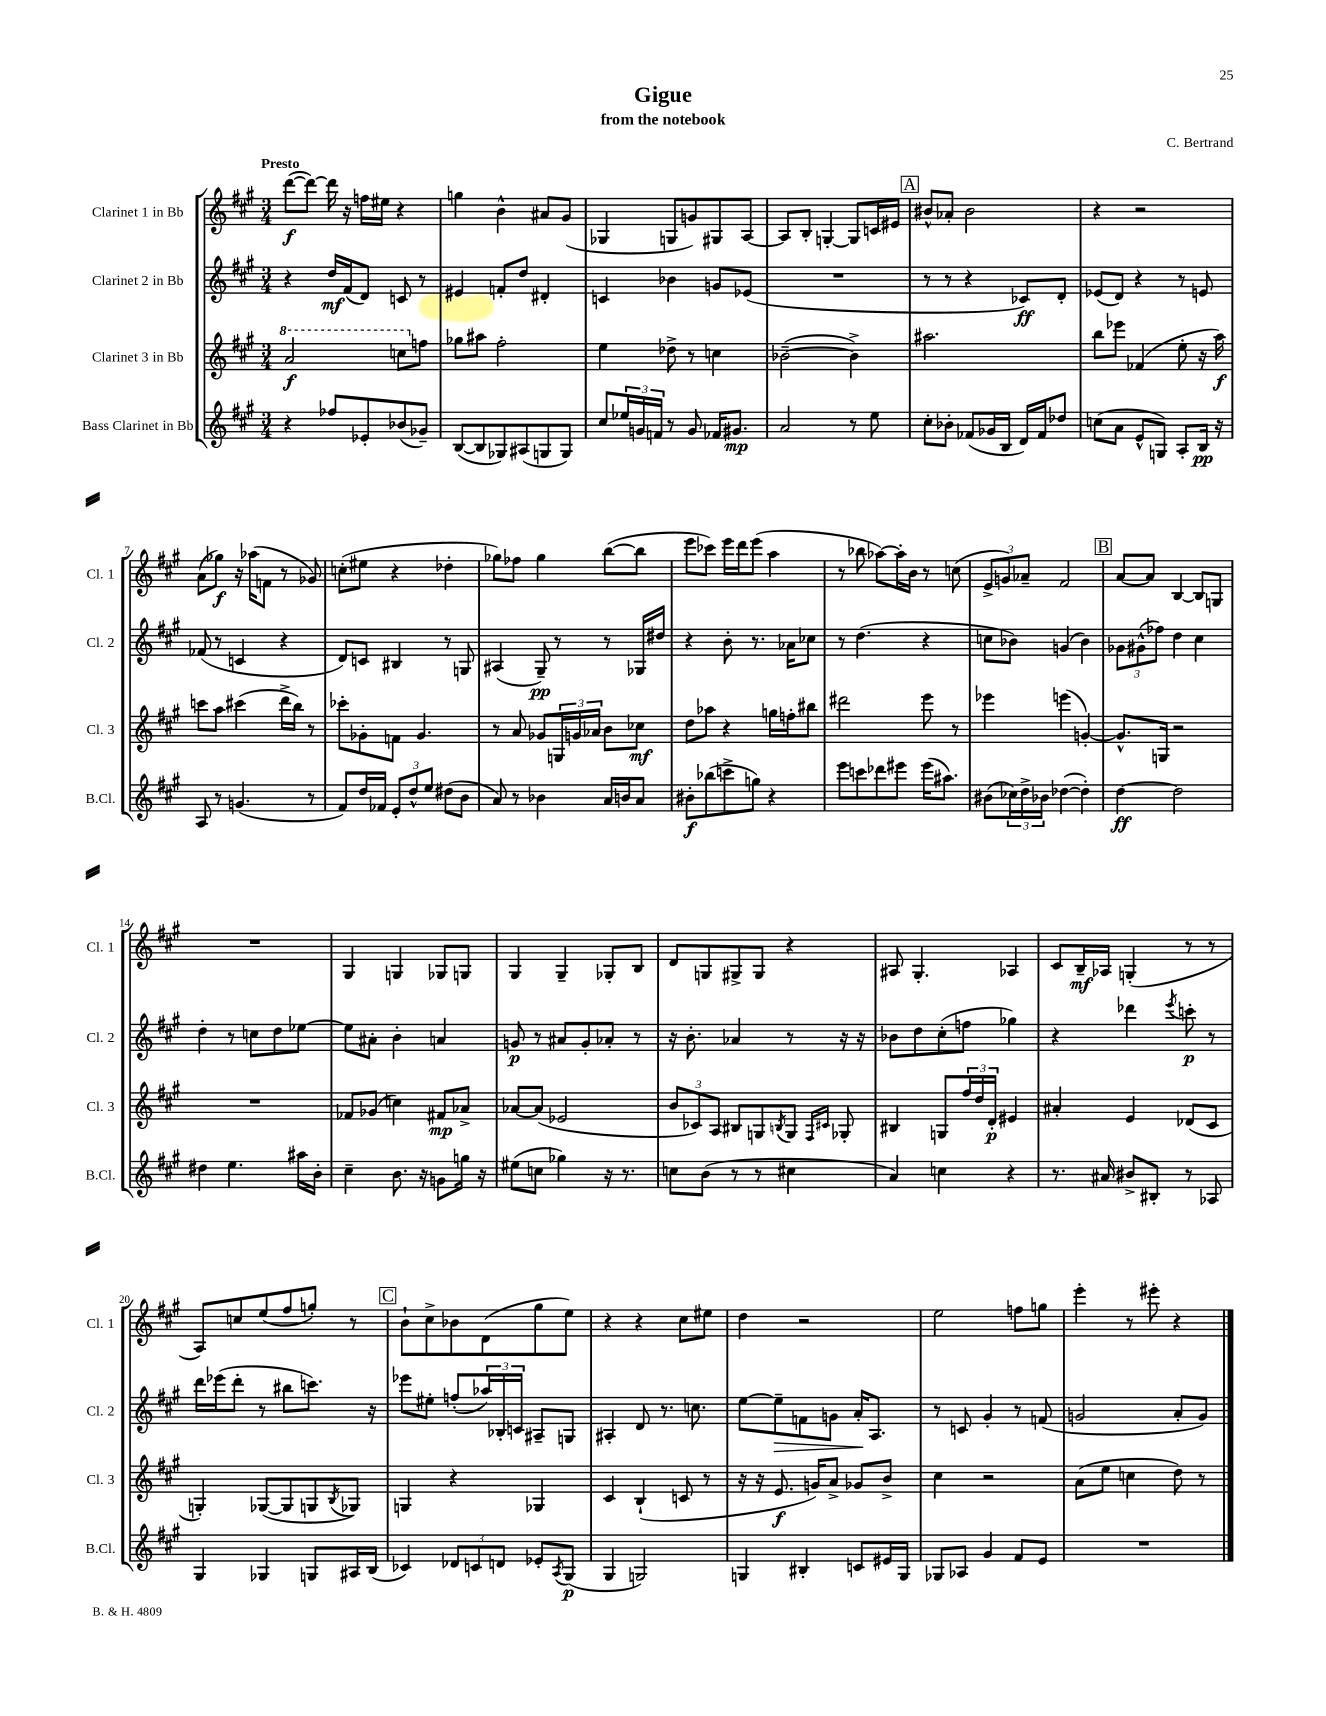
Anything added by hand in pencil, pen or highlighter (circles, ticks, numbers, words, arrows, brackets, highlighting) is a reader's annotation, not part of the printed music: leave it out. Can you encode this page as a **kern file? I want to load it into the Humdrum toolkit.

**kern	**dynam	**kern	**dynam	**kern	**dynam	**kern	**dynam
*part4	*part4	*part3	*part3	*part2	*part2	*part1	*part1
*staff4	*staff4	*staff3	*staff3	*staff2	*staff2	*staff1	*staff1
*I"Bass Clarinet in Bb	*	*I"Clarinet 3 in Bb	*	*I"Clarinet 2 in Bb	*	*I"Clarinet 1 in Bb	*
*I'B.Cl.	*	*I'Cl. 3	*	*I'Cl. 2	*	*I'Cl. 1	*
*clefG2	*	*clefG2	*	*clefG2	*	*clefG2	*
*k[f#c#g#]	*	*k[f#c#g#]	*	*k[f#c#g#]	*	*k[f#c#g#]	*
*M3/4	*	*M3/4	*	*M3/4	*	*M3/4	*
*	*	*8va	*	*	*	*	*
=1	=1	=1	=1	=1	=1	=1	=1
!	!	!	!	!	!	!LO:TX:a:B:t=Presto	!
4r	.	2aa/	f	4r	.	([8ddd\L	f
.	.	.	.	.	.	8ddd\J_)	.
8ff-X/L	.	.	.	16dd/LL	mf	16ddd\]	.
.	.	.	.	(16f#/J	.	16r	.
8e-X'/	.	.	.	8d/J)	.	16ffn\LL	.
.	.	.	.	.	.	16ee#X\JJ	.
(8b-X/	.	8cccn\L	.	8cn/	.	4r	.
*	*	*X8va	*	*	*	*	*
8g-X~/J)	.	8ffn\J	.	8r	.	.	.
=2	=2	=2	=2	=2	=2	=2	=2
([8B/L	.	8gg-X\L	.	4e#X/	.	4ggn\	.
8B/]	.	8aa#X\J	.	.	.	.	.
8G-X/)	.	2ff#'\	.	8fn'/L	.	4b^^\	.
(8A#X/	.	.	.	8dd/J	.	.	.
8Gn/	.	.	.	4d#X'/	.	8a#X/L	.
8G/J)	.	.	.	.	.	(8g#/J	.
=3	=3	=3	=3	=3	=3	=3	=3
8cc#/L	.	4ee\	.	4cn/	.	4G-X/	.
24ee-X/L	.	.	.	.	.	.	.
24gn/	.	.	.	.	.	.	.
24fn/JJ	.	.	.	.	.	.	.
8r	.	8dd-X^\	.	4b-X\	.	8Gn/L	.
8g/	.	8r	.	.	.	8gn/)	.
16f-X/KL	.	4ccn\	.	8gn/L	.	8G#X/	.
8.g#X/J	mp	.	.	.	.	.	.
.	.	.	.	(8e-X/J	.	[8A/J	.
=4	=4	=4	=4	=4	=4	=4	=4
2a/	.	([2b-X~\	.	2.r	.	8A/L]	.
.	.	.	.	.	.	8B'/J	.
.	.	.	.	.	.	[4Gn'/	.
8r	.	4b-^\])	.	.	.	8G/L]	.
8ee\	.	.	.	.	.	16cn/L	.
.	.	.	.	.	.	16e#X/JJ	.
!!LO:REH:place=s1:t=A
=5	=5	=5	=5	=5	=5	=5	=5
8cc#'\L	.	2.aa#X\	.	8r	.	8b#X^^/L	.
8b-X'\J	.	.	.	8r	.	8a-X'/J	.
(8f-X/L	.	.	.	4r	.	2b#\	.
16g-X/L	.	.	.	.	.	.	.
16B/JJ	.	.	.	.	.	.	.
16d/LL)	.	.	.	8c-X/L)	ff	.	.
16f-/J	.	.	.	.	.	.	.
8dd-X/J	.	.	.	8d'/J	.	.	.
=6	=6	=6	=6	=6	=6	=6	=6
(8ccn\L	.	8bb\L	.	(8e-X/L	.	4r	.
8a\J	.	8eee-X\J	.	8d/J)	.	.	.
8e^^/L	.	(4f-X/	.	4r	.	2r	.
8Gn/J)	.	.	.	.	.	.	.
8A'/L	.	8ee'\	.	8r	.	.	.
16B/Jk	pp	16r	.	8en/	.	.	.
16r	.	16aa\)	f	.	.	.	.
!!LO:LB:g=z
=7	=7	=7	=7	=7	=7	=7	=7
8A/	.	8cccn\L	.	(8f-X/	.	(8a\L	.
8r	.	8aa\J	.	8r	.	8gg-X\J)	f
(4.gn/	.	(4ccc#X\	.	4cn/	.	16r	.
.	.	.	.	.	.	(16aa-X\KL	.
.	.	.	.	.	.	8fn\J	.
.	.	16ddd^\LL	.	4r	.	8r	.
.	.	16bb\JJ)	.	.	.	.	.
8r	.	8r	.	.	.	8g-X/)	.
=8	=8	=8	=8	=8	=8	=8	=8
8f#/L)	.	8ccc-X'\L	.	8d/L)	.	(8ccn'\L	.
16dd/L	.	8g-X'\	.	8cn/J	.	8ee#X\J	.
16f-X/JJ	.	.	.	.	.	.	.
12e'/L	.	8fn\J	.	4B#X/	.	4r	.
12dd^^/	.	.	.	.	.	.	.
.	.	4.g-/	.	.	.	.	.
12ee/J	.	.	.	.	.	.	.
(8dd#X\L	.	.	.	8r	.	4dd-X'\	.
8b\J	.	.	.	8Gn/	.	.	.
=9	=9	=9	=9	=9	=9	=9	=9
8a/)	.	8r	.	(4A#X/	.	8gg-X\L)	.
8r	.	8a/	.	.	.	8ff-X\J	.
4b-X\	.	8g-X/L	.	8G#~/)	pp	4gg-\	.
.	.	24Gn/L	.	8r	.	.	.
.	.	24gn/	.	.	.	.	.
.	.	24a-X/JJ	.	.	.	.	.
16a/LL	.	8b\L	.	8r	.	([8bb\L	.
16bn/J	.	.	.	.	.	.	.
8a/J	.	8cc-X\J	mf	16G-X/LL	.	8bb\J]	.
.	.	.	.	16dd#X/JJ	.	.	.
=10	=10	=10	=10	=10	=10	=10	=10
8b#X'\L	f	8dd\L	.	4r	.	8eee\L	.
(8bb-X\	.	8aa-X\J	.	.	.	8ccc-X\J)	.
8cccn^\	.	4r	.	8b'\	.	16eee\LL	.
.	.	.	.	.	.	16ddd\J	.
8ggn\J)	.	.	.	8.r	.	(8eee\J	.
4r	.	16ggn\LL	.	.	.	4aa\	.
.	.	16ffn'\J	.	16a-X\KL	.	.	.
.	.	8bb#X\J	.	8cc-X\J	.	.	.
=11	=11	=11	=11	=11	=11	=11	=11
8eee\L	.	2ddd#X\	.	8r	.	8r	.
8cccn\	.	.	.	(4.dd\	.	8bb-X\	.
8ddd-X\	.	.	.	.	.	[8aa-X\L)	.
8eee#X\J	.	.	.	.	.	16aa-'\L]	.
.	.	.	.	.	.	16b\JJ	.
(16eee#\KL	.	8eee\	.	4r	.	8r	.
8.aa#X\J)	.	.	.	.	.	.	.
.	.	8r	.	.	.	(8ccn\	.
=12	=12	=12	=12	=12	=12	=12	=12
(8b#X\L	.	4eee-X\	.	8ccn\L	.	12e^/L	.
.	.	.	.	.	.	12gn/)	.
24cc-X\L)	.	.	.	8b-X\J)	.	.	.
24dd^\	.	.	.	.	.	12a-X~/J	.
24b-X\JJ	.	.	.	.	.	.	.
([4dd-X\	.	(4eeen\	.	(4gn/	.	2f#/	.
4dd-'\])	.	[4gn'/)	.	4b-\)	.	.	.
!!LO:REH:place=s1:t=B
=13	=13	=13	=13	=13	=13	=13	=13
[4dd\	ff	8.g^^/L]	.	12g-X\L	.	[8a/L	.
.	.	.	.	(12g#X^^\	.	.	.
.	.	.	.	.	.	8a/J]	.
.	.	.	.	12ff-X\J)	.	.	.
.	.	16Gn/Jk	.	.	.	.	.
2dd\]	.	2r	.	4dd\	.	[4B/	.
.	.	.	.	4cc#\	.	8B/L]	.
.	.	.	.	.	.	8Gn/J	.
!!LO:LB:g=z
=14	=14	=14	=14	=14	=14	=14	=14
4dd#X\	.	2.r	.	4dd'\	.	2.r	.
4.ee\	.	.	.	8r	.	.	.
.	.	.	.	8ccn\L	.	.	.
.	.	.	.	8dd\	.	.	.
16aa#X\LL	.	.	.	[8ee-X\J	.	.	.
16b'\JJ	.	.	.	.	.	.	.
=15	=15	=15	=15	=15	=15	=15	=15
4cc#~\	.	8f-X/L	.	8ee-\L]	.	4G#/	.
.	.	(8g-X/J	.	8a#X'\J	.	.	.
8.b\	.	4ccn\)	.	4b'\	.	4Gn/	.
16r	.	.	.	.	.	.	.
8gn\L	.	8f#X/L	mp	4an/	.	8G-X/L	.
16ggn\Jk	.	8a-X^/J	.	.	.	8Gn/J	.
16r	.	.	.	.	.	.	.
=16	=16	=16	=16	=16	=16	=16	=16
(8ee#X\L	.	[8a-X/L	.	8gn/	p	4G#/	.
8ccn\J	.	(8a-/J]	.	8r	.	.	.
4gg-X\)	.	2e-X/	.	8a#X/L	.	4G#~/	.
.	.	.	.	8g'/	.	.	.
16r	.	.	.	8a-X'/J	.	8G-X'/L	.
8.r	.	.	.	.	.	.	.
.	.	.	.	8r	.	8B/J	.
=17	=17	=17	=17	=17	=17	=17	=17
8ccn\L	.	12b/L	.	16r	.	8d/L	.
.	.	.	.	8.b'\	.	.	.
.	.	12c-X/)	.	.	.	.	.
(8b\J	.	.	.	.	.	8Gn/	.
.	.	12A/J	.	.	.	.	.
8r	.	8B#X/L	.	4a-X/	.	8G#X^/	.
8r	.	8Gn/	.	.	.	8G#/J	.
.	.	8qBn/	.	.	.	.	.
4cc#X\	.	8G/J	.	8r	.	4r	.
.	.	16qqF#/LL	.	.	.	.	.
.	.	16qqc#X/JJ	.	.	.	.	.
.	.	8G-X'/	.	16r	.	.	.
.	.	.	.	16r	.	.	.
=18	=18	=18	=18	=18	=18	=18	=18
4a/)	.	4B#X/	.	8b-X\L	.	8A#X/	.
.	.	.	.	8dd\	.	4.G#'/	.
4ccn\	.	8Gn/L	.	(8cc#'\	.	.	.
.	.	24ff#/L	.	8ffn\J	.	.	.
.	.	24dd/	.	.	.	.	.
.	.	24d'/JJ	p	.	.	.	.
4r	.	4e#X/	.	4gg-X\)	.	4A-X/	.
=19	=19	=19	=19	=19	=19	=19	=19
8.r	.	4a#X'/	.	4r	.	8c#/L	.
.	.	.	.	.	.	16B~/L	mf
16a#X/	.	.	.	.	.	16A-X/JJ	.
8b#X^/L	.	4e/	.	4ddd-X\	.	(4Gn'/	.
8B#X'/J	.	.	.	.	.	.	.
.	.	.	.	8qeee/	.	.	.
8r	.	(8d-X/L	.	8cccn'\	p	8r	.
8A-X/	.	8c#/J	.	8r	.	8r	.
!!LO:LB:g=z
=20	=20	=20	=20	=20	=20	=20	=20
4G#/	.	4Gn'/)	.	16ddd\LL	.	8A/L)	.
.	.	.	.	(16eee-X\J	.	.	.
.	.	.	.	8ddd'\J	.	8ccn/	.
4G-X/	.	([8G-X/L	.	8r	.	(8ee/	.
.	.	8G-/]	.	8bb#X\L	.	8ff#/	.
8Gn/L	.	8Gn/	.	8.cccn\J)	.	8ggn'/J)	.
.	.	8qB/	.	.	.	.	.
16A#X/L	.	8G-X/J)	.	.	.	8r	.
(16B/JJ	.	.	.	16r	.	.	.
!!LO:REH:place=s1:t=C
=21	=21	=21	=21	=21	=21	=21	=21
4c-X/)	.	4Gn/	.	8eee-X\L	.	8b`\L	.
.	.	.	.	8ee#X'\J	.	8cc#^\	.
12d-X/L	.	4r	.	(8ffn'/L	.	8b-X\	.
12cn/	.	.	.	.	.	.	.
.	.	.	.	24aa-X/L)	.	(8d\	.
12dn/J	.	.	.	24B-X'/	.	.	.
.	.	.	.	24cn/JJ	.	.	.
8e-X'/L	.	4G-X/	.	8A#X~/L	.	8gg#\	.
8qA/	.	.	.	.	.	.	.
(8G#/J	p	.	.	8Gn/J	.	8ee\J)	.
=22	=22	=22	=22	=22	=22	=22	=22
4G#/	.	4c#/	.	4A#X'/	.	4r	.
2Gn/)	.	(4B`/	.	8d/	.	4r	.
.	.	.	.	8.r	.	.	.
.	.	8cn/	.	.	.	8cc#\L	.
.	.	.	.	8.ccn\	.	.	.
.	.	8r	.	.	.	8ee#X\J	.
=23	=23	=23	=23	=23	=23	=23	=23
4Gn/	.	16r	.	[8ee\L	.	4dd\	.
.	.	16r	.	.	.	.	.
!	!	!	!	!	!LO:HP:b	!	!
.	.	8.e/	f	8ee~\]	>	.	.
4B#X'/	.	.	.	8fn\	.	2r	.
.	.	16gn/KL)	.	.	.	.	.
.	.	8a^/J	.	8gn\J	.	.	.
8cn/L	.	8g-X/L	.	16a'/KL	.	.	.
.	.	.	.	8.A/J	]	.	.
16e#X/L	.	8b^/J	.	.	.	.	.
16G/JJ	.	.	.	.	.	.	.
=24	=24	=24	=24	=24	=24	=24	=24
8G-X/L	.	4cc#\	.	8r	.	2ee\	.
8A-X/J	.	.	.	8cn/	.	.	.
4g#/	.	2r	.	4g#'/	.	.	.
8f#/L	.	.	.	8r	.	8ffn\L	.
8e/J	.	.	.	(8fn/	.	8ggn\J	.
=25	=25	=25	=25	=25	=25	=25	=25
2.r	.	(8a\L	.	2gn/	.	4eee'\	.
.	.	8ee\J	.	.	.	.	.
.	.	4ccn\	.	.	.	8r	.
.	.	.	.	.	.	8eee#X'\	.
.	.	8dd\)	.	8a'/L	.	4r	.
.	.	8r	.	8g/J)	.	.	.
==	==	==	==	==	==	==	==
*-	*-	*-	*-	*-	*-	*-	*-
